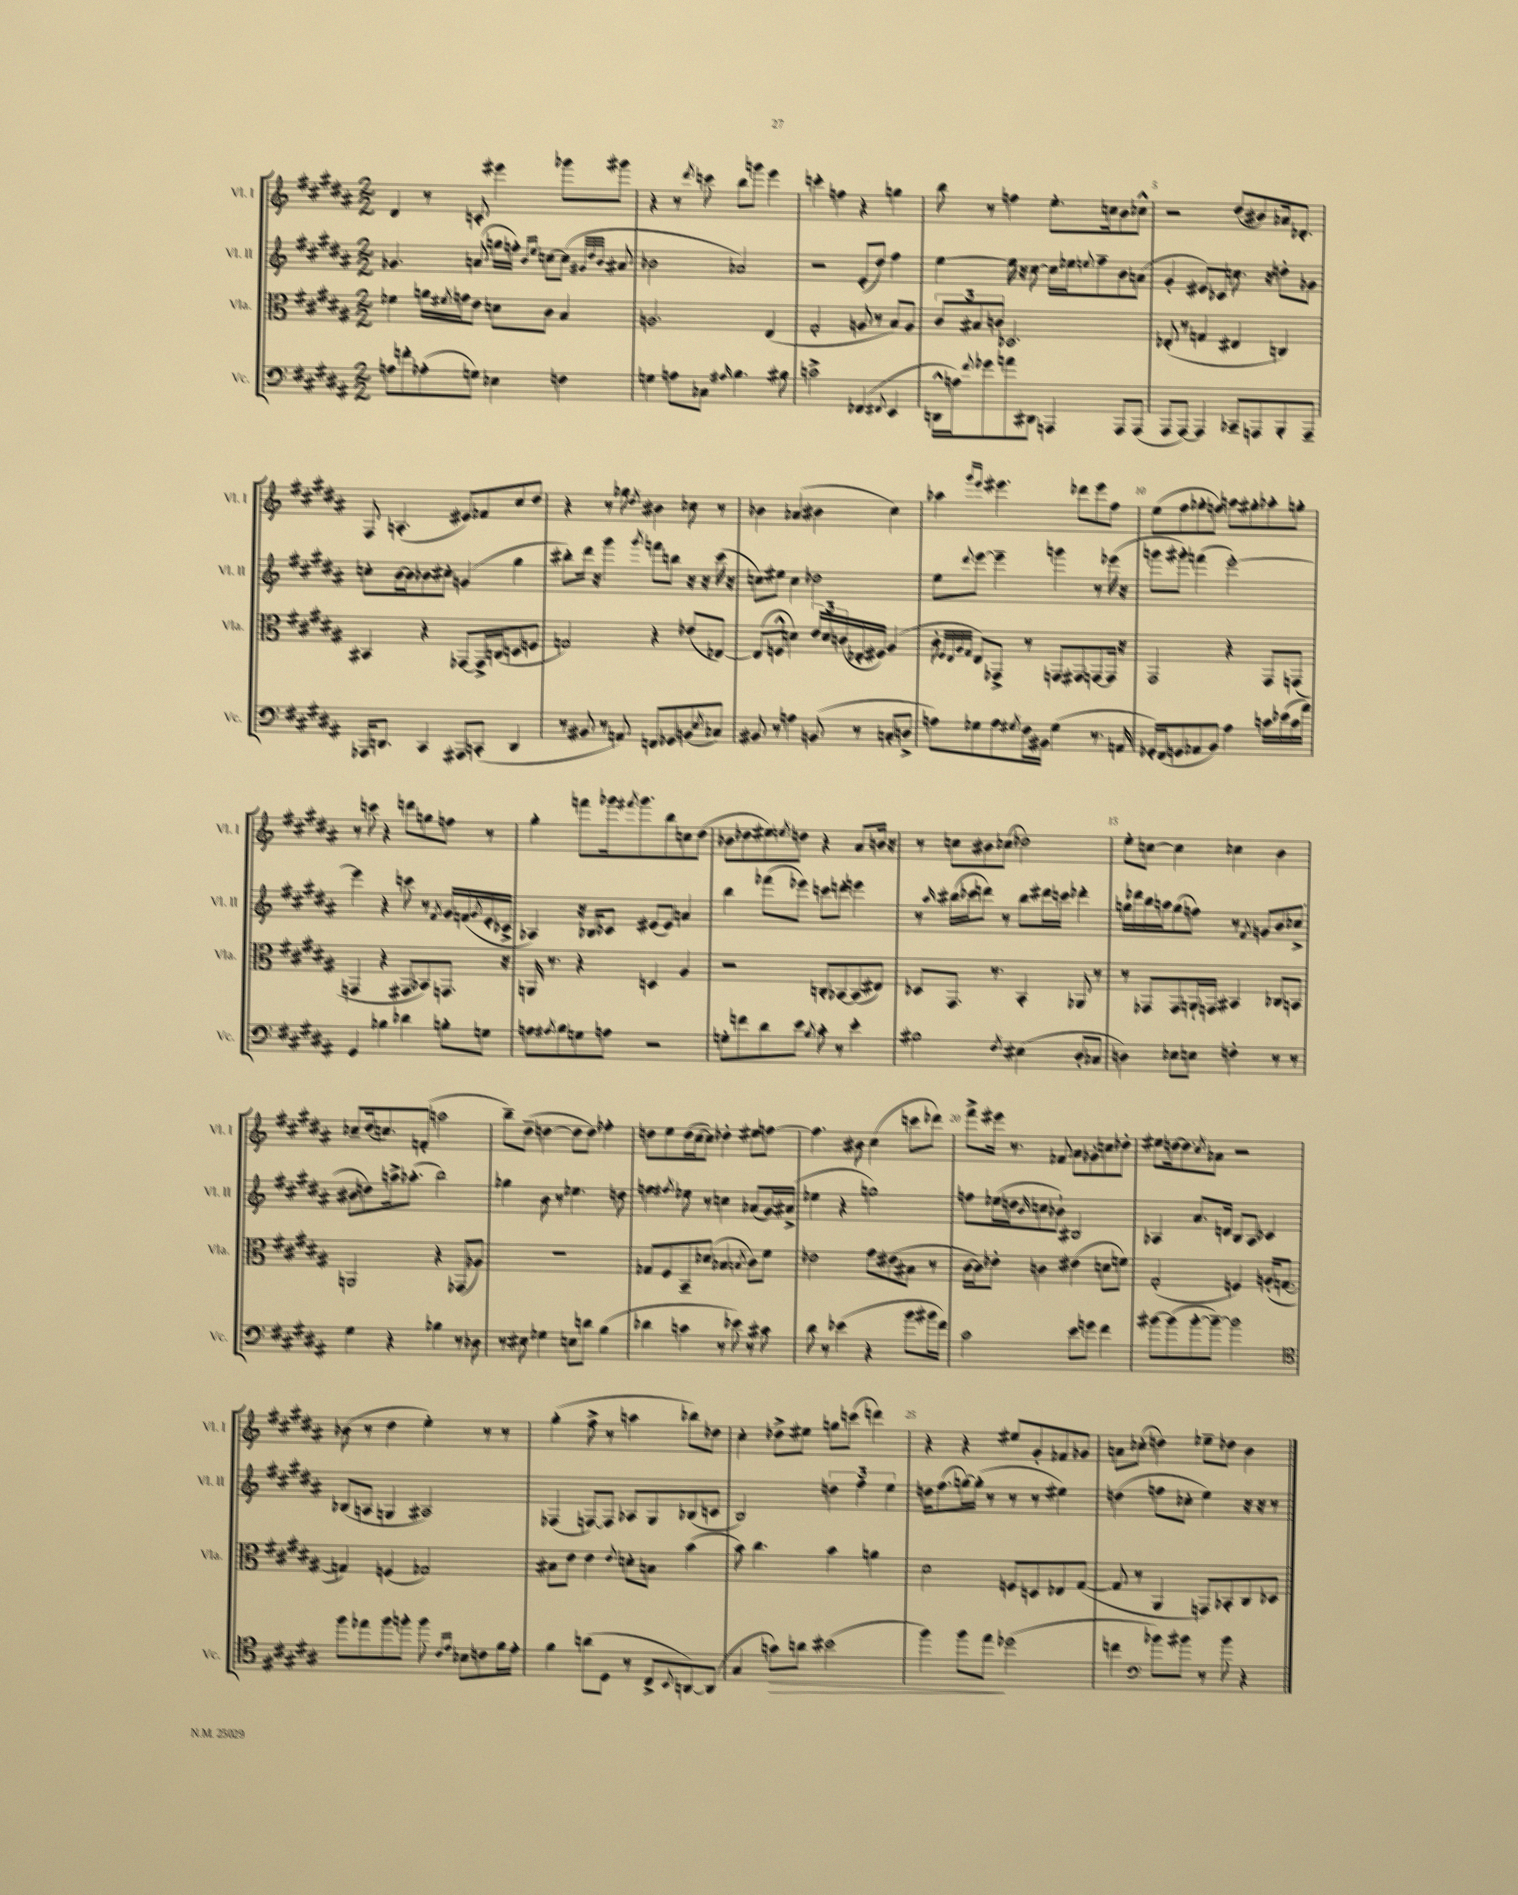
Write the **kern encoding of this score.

**kern	**dynam	**kern	**kern	**kern
*part4	*part4	*part3	*part2	*part1
*staff4	*staff4	*staff3	*staff2	*staff1
*I"Vc.	*	*I"Vla.	*I"Vl. II	*I"Vl. I
*I'Vc.	*	*I'Vla.	*I'Vl. II	*I'Vl. I
*clefF4	*	*clefC3	*clefG2	*clefG2
*k[f#c#g#d#a#]	*	*k[f#c#g#d#a#]	*k[f#c#g#d#a#]	*k[f#c#g#d#a#]
*M2/2	*	*M2/2	*M2/2	*M2/2
=1	=1	=1	=1	=1
8An\L	.	4f-X\	4.g-X/	4d#/
8fn'\	.	.	.	.
(8A-X'\	.	16an\LL	.	8r
.	.	8qf#X/	.	.
.	.	16gn\J	.	.
8Gn\J)	.	8e\J	(8an/	8cn'/
4E-X\	.	8dn\L	16ggn\LL	4eee#X\
.	.	.	16ffn'\JJ)	.
.	.	.	16qqb/LL	.
.	.	.	16qqee/JJ	.
.	.	8c#\J	[8ccn\L	.
4Fn\	.	4B/	(8cc\J]	8ggg-X\L
.	.	.	32qqg#X/LLL	.
.	.	.	32qqdd#/	.
.	.	.	32qqb/JJJ	.
.	.	.	8a#X/	8ggg#X\J
=2	=2	=2	=2	=2
4Gn\	.	2.An/	2b-X\	4r
8An\L	.	.	.	8r
.	.	.	.	8qddd#/
8C-X\J	.	.	.	8cccn\
16qqA#X/	.	.	.	.
4.B\	.	.	2a-X/)	8bb\L
.	.	.	.	8gggn\J
.	.	(4E/	.	4eee\
8B#X\	.	.	.	.
=3	=3	=3	=3	=3
2cn^\	.	2G#'/	2r	4cccn'\
.	.	.	.	4ffn\
(4FF-X/	.	8An/	(8e'/L	4r
.	.	8r	8dd#/J)	.
8qqFF#X/	.	.	.	.
4EE/	.	8B/L)	4ff#\	4ggn\
.	.	8A/J	.	.
=4	=4	=4	=4	=4
16DDn^^\LL	.	12c#/L	[4ee\	8bb\
16An\J)	.	.	.	.
.	.	12B#X/	.	.
8qqf#/	.	.	.	.
8g-X\	.	.	.	8r
.	.	12cn/J	.	.
8an\	.	2.D-X/	16ee\]	4ffn\
.	.	.	16r	.
8DD#X\J	.	.	[8cc#\	.
4AAAn/	.	.	16cc#\LL]	8.ee'\L
.	.	.	16ee-X\J	.
.	.	.	8qqeen/	.
.	.	.	8ff#~\	.
.	.	.	.	16ccn\k
8AAA/L	.	.	8b\	8b\
(8AAA/J	.	.	(8an\J	8cc-X^^\J
=5	=5	=5	=5	=5
8AAA#/L	.	(8E-X'/	4g#'/	2r
[8AAA#/J)	.	8r	.	.
4AAA#/]	.	4Gn/	8e#X/L)	.
.	.	.	8c-X/J	.
8CC-X~/L	.	4E#X/	8.ccn\	(8dd#/L
8AAAn/	.	.	.	8b#X/)
.	.	.	16r	.
8BBB'/	.	4Cn/)	8ddn'\L	16a-X/k
.	.	.	.	8.d-X'/J
8AAA~/J	.	.	8g-X\J	.
!!LO:LB:g=z
=6	=6	=6	=6	=6
16AAA-X/KL	.	4BB#X/	8ccn'\L	8F#/
8.DDn/J	.	.	.	.
.	.	.	[16b\L	(4.An'/
.	.	.	16b\J]	.
4CC#/	.	4r	8b-X\	.
.	.	.	8cc#X'\J	.
8AAA#X/L	.	[8GG-X/L	(4gn/	8e#X/L)
(8CCn'/J	.	16GG-^/L]	.	8f-X/
.	.	(16Cn/J	.	.
4DD/	.	8Dn/	4gg#\	8cc#/
.	.	8Fn/J	.	8dd#/J
=7	=7	=7	=7	=7
8r	.	2Gn/)	8bb#X'\L)	4r
8BB#X/	.	.	16ddd#\Jk	.
.	.	.	16r	.
8r	.	.	4ggg#\	8r
8AAn/)	.	.	.	8gg-X\
.	.	.	8qggg#/	8qdd#/
8FFn/L	.	4r	8fffn\L	4b#X\
8GG-X/	.	.	8bbn\J	.
(8BBn/	.	(8e-X/L	16r	8cc-X\
.	.	.	16r	.
8qE/	.	.	.	.
8C-X/J)	.	[8E-X/J)	(16ccc#\	8r
.	.	.	16r	.
=8	=8	=8	=8	=8
8BB#X/	.	(8E-/L]	8ccn\L)	4b-X\
8r	.	8Fn^^/J	8ee#X\J	.
4An\	.	4dn\)	4cc\	(4a-X/
(8BBn/	.	24e/LL	2dd-X\	4b#X\
.	.	24d/	.	.
.	.	(24cn/	.	.
8r	.	16E-X'/	.	.
.	.	16F#X/JJ)	.	.
8Cn'/L	.	(4A#/	.	4cc#\)
8Dn^/J	.	.	.	.
=9	=9	=9	=9	=9
8An\L)	.	8c#'\	8ee\L	4aa-X\
.	.	32qqF#/LLL	.	.
.	.	32qqE/	.	.
.	.	32qqA#/	.	.
.	.	32qqG#/JJJ	8qqddd#/	.
8G-X\	.	8E/L)	[8eee\J	.
.	.	.	.	16qqggg#/LL
.	.	.	.	16qqeee/JJ
8A\	.	8GG-X^/J	4eee~\]	4.eee#X\
8qG#X/	.	.	.	.
16F#\L	.	8r	.	.
16BB#X\JJ	.	.	.	.
(4G#\	.	8GGn/L	4gggn\	.
.	.	8GG#X/	.	8ddd-X\L
8.r	.	[8GGn/	8r	8eee#\
.	.	16GG/Jk]	(16eee-X\	8ff#\J
16AAn/	.	16r	16r	.
=10	=10	=10	=10	=10
16GG-X'/LL)	.	2GG#/	8gggn\L	(8ee\L
(16FF#/J	.	.	.	.
8GGn/	.	.	8ggg#X'\J)	8ff#\
8AA-X/	.	.	(4fffn\	8gg-X'\
8BB/J)	.	.	.	8ffn\J)
4A#\	.	4r	[2eee'\)	8aan\L
.	.	.	.	8gg#X'\
16cn\LL	.	8GG#/L	.	8aa-X'\
(16e-X\	.	.	.	.
16c\	.	(8GGn/J	.	8ggn'\J
16a#\JJ)	.	.	.	.
!!LO:LB:g=z
=11	=11	=11	=11	=11
4GG#/	.	4GGn/	4eee\]	8r
.	.	.	.	8cccn\
4B-X\	.	4r	4r	4r
4d-X\	.	8GG#X/L	8cccn\	8dddn\L
.	.	8BB-X/)	8r	8ggn\
.	.	.	8qf#/	.
8Bn'\L	.	8.GGn/J	16g#/LL	8ffn\J
.	.	.	(16fn/	.
.	.	.	8qg#/	.
8Gn\J	.	.	16e'/	8r
.	.	16r	16c-X^/JJ	.
=12	=12	=12	=12	=12
8An\L	.	16AAn/	4A-X/)	4gg#'\
.	.	8.r	.	.
8qA#X/	.	.	.	.
8B\	.	.	.	.
8Gn\	.	4r	16r	8fffn\L
.	.	.	16B-X/KL	.
8An\J	.	.	8c-X/J	16ggg-X\k
.	.	.	.	8qfff#X/
.	.	.	.	8.ggg-\
2r	.	4Dn/	(8e#X/L	.
.	.	.	8e#/J)	8bb\
.	.	4A#/	4an/	8ccn\
.	.	.	.	(8dd#\J
=13	=13	=13	=13	=13
8Gn'\L	.	2r	4bb\	8b-X\L
8fn\	.	.	.	8dd-X\
8d#\	.	.	(8fff-X\L	8ee#X\)
.	.	.	.	8qeen/
8e\J	.	.	8eee-X\J)	8ddn\J
8qB/	.	.	.	.
8c#'\	.	8Cn'/L	8cccn\L	4r
8r	.	[8BB-X/	8dddn'\J	.
4e'\	.	(8BB-/]	4eeen\	8a#/L
.	.	8E#X/J)	.	16bn/Jk
.	.	.	.	16r
=14	=14	=14	=14	=14
2B#X\	.	8D-X/L	8r	8r
.	.	.	16qqaa#/	.
.	.	8.GG#/J	(16bb#X\LL	8ccn\L
.	.	.	16ccc-X\J	.
.	.	.	8dddn\J)	8b#X\
.	.	8.r	.	.
.	.	.	8r	(8cc-X\J
8qF#/	.	.	.	.
(4E#X\	.	4BB'/	8bb#\L	2dd-X\)
.	.	.	16ddd#X\L	.
.	.	.	16cccn\JJ	.
8D#'/L	.	8AA-X/	4ddd-X'\	.
8C-X/J	.	8r	.	.
=15	=15	=15	=15	=15
4Dn\)	.	8r	16ggn\LL	8ee'\L
.	.	.	16ddd-X\	.
.	.	8GG-X/L	16bb\	[8ccn\J
.	.	.	16aan\J	.
8E-X\L	.	8GG-/	(8gg\	4cc\]
8En\J	.	16AAn`/L	8ffn\J)	.
.	.	16GGn/JJ	.	.
4Fn'\	.	4BB#X/	8r	4cc-X\
.	.	.	8qf#/	.
.	.	.	8gn/L	.
8r	.	8C-X/L	8b/	4b\
8r	.	8BBn/J	(8cc-X^/J	.
!!LO:LB:g=z
=16	=16	=16	=16	=16
4G#\	.	2AAn/	8b#X\L	8cc-X~/L
.	.	.	8ddn\)	(16dd#/k
.	.	.	.	8.ccn/)
4r	.	.	16aan^\k	.
.	.	.	(8.aa-X'\J	.
.	.	.	.	(8fn'/J
4B-X\	.	4r	2bb\)	2aan\
8r	.	(8GG-X/L	.	.
8D-X\	.	8A-X/J)	.	.
=17	=17	=17	=17	=17
8r	.	1r	4gg-X\	8bb~\L)
8E#X\	.	.	.	(8dd#~\J
4G-X\	.	.	8b\	[4ddn\
.	.	.	8r	.
8En\L	.	.	4.ee-X\	8dd\L]
8dn\J	.	.	.	8dd\J)
(4B\	.	.	.	4ff-X'\
.	.	.	8ddn\	.
=18	=18	=18	=18	=18
4d-X\	.	8G-X/L	4ffn\	8ddn\L
.	.	8F#/	.	8ee\
.	.	.	8qff#X/	.
4cn\	.	8BB~/	8ee-X\	(16dd\L
.	.	.	.	[16cc#\J
.	.	(8d-X/J	8r	8cc#\J])
8r	.	4B-X/	4ccn\	4dd-X'\
8e-X\)	.	.	.	.
.	.	8qBn/	.	.
8r	.	8c#\L)	(8a-X/L	8ee#X\L
8c#X\	.	8f#\J	16g#/L)	[8ffn\J
.	.	.	(16a#X^/JJ	.
=19	=19	=19	=19	=19
8d#\	.	2e-X\	4ee-X\	4.ff\]
8r	.	.	.	.
(4e-X\	.	.	4r	.
.	.	.	.	8b#X\
4r	.	8g#\L	2ggn\)	(4cc#\
.	.	(8e#X\	.	.
8b\L	.	8B#X\J	.	8cccn\L
16b#X\L	.	8r	.	8ddd-X\J)
16f#\JJ)	.	.	.	.
=20	=20	=20	=20	=20
2c#\	.	[16c#\LL	8ffn\L	8fff#^\L
.	.	16c#\J])	.	.
.	.	8e-X'\J	(16ee-X\L	16eee#X\Jk
.	.	.	16ddn\J	8.r
.	.	.	16qqb/	.
.	.	4cn\	8ccn\	.
.	.	.	8b-X`\J)	8f-X/
8e\L	.	(4e#X\	2B#X/	8a#\L
8gn\J	.	.	.	8g-X'\
4f#\	.	8dn\L	.	8ccn\
.	.	8fn\J)	.	8dd-X'\J
=21	=21	=21	=21	=21
[8b#X\L	.	(2G#'/	4A-X/	8ee#X\L
(8b#\]	.	.	.	[16ddn\k
.	.	.	.	8.dd\]
[8b#'\	.	.	8.a#/L	.
.	.	.	.	8qcc#/
8b#~\J_)	.	.	.	8a-X\J
.	.	.	16dn/Jk	.
2b#\]	.	4Fn/)	8B/L	2r
.	.	.	8A-/J	.
.	.	(16An'/KL	4c-X/	.
.	.	[8.Gn/J	.	.
!!LO:LB:g=z
=22	=22	=22	=22	=22
*clefC4	*	*	*	*
8ff#\L	.	4Gn/])	(8B-X/L	(8b-X\
8ee-X\	.	.	8An/J	8r
8ff#\	.	(4Fn/	4Gn/	4dd#\
8ffn'\J	.	.	.	.
8ff\	.	2G-X/)	2A#X/)	4ee'\)
16qqc#/LL	.	.	.	.
16qqe/JJ	.	.	.	.
8B-X\L	.	.	.	.
8cn\	.	.	.	8r
16f#\L	.	.	.	8r
16e'\JJ	.	.	.	.
=23	=23	=23	=23	=23
4f#\	.	8B#X\L	(4F-X/	(4gg#'\
.	.	8e\J	.	.
(8an\L	.	4e\	[8Fn/L)	8ff#^\
8D#\J	.	.	8F/J]	8r
.	.	8qqe/	.	.
8r	.	8dn'\L	8A-X/L	4aan\
8C#^/L	.	8Bn\J	8G#/	.
8qqBB/	.	.	.	.
[8AAn/)	.	(4b\	(8B-X/	8bb-X\L)
(8AA/J]	.	.	8cn/J	8dd-X\J
=24	=24	=24	=24	=24
4G#/	.	8b\)	2B/)	4cc#'\
.	.	4.cc#\	.	.
!	!LO:HP:b	!	!	!
8gn\L)	>	.	.	8dd-X^\L
8an\J	.	.	.	8ee#X\J
(2b#X\	.	4b\	6ddn\	8ggn\L
.	.	.	.	(8cccn\J
.	.	.	6ff#\	.
.	.	4an\	.	4dddn\)
.	.	.	6ee\	.
=25	=25	=25	=25	=25
4ff#\)	.	2d#\	16ddn\KL	4r
.	.	.	(8.ff#\	.
8ff#\L	.	.	[16ggn\L)	4r
.	.	.	(16gg'\JJ]	.
8ee\J	.	.	8r	.
(2dd-X\	]	8Fn/L	8r	8ee#X/L
.	.	8Dn/	8r	8g#'/
.	.	8E-X/	4ee#X\)	8f-X/
.	.	([8G#/J	.	8g-X/J
=26	=26	=26	=26	=26
4ccn\	.	8G#/]	(4ddn\	8an\L
.	.	8r	.	(8cc-X'\J
*clefF4	*	*	*	*
8b-X\L)	.	4AA#/	8ffn\L	4ddn\)
8b#X\J	.	.	8cc-X'\J	.
8r	.	8GGn/L)	4ee\)	8ee-X~\L
8b#\	.	8BB-X'/	.	8dd-X\J
4r	.	8C#/	16r	4b\
.	.	.	16r	.
.	.	8D-X/J	8r	.
==	==	==	==	==
*-	*-	*-	*-	*-
